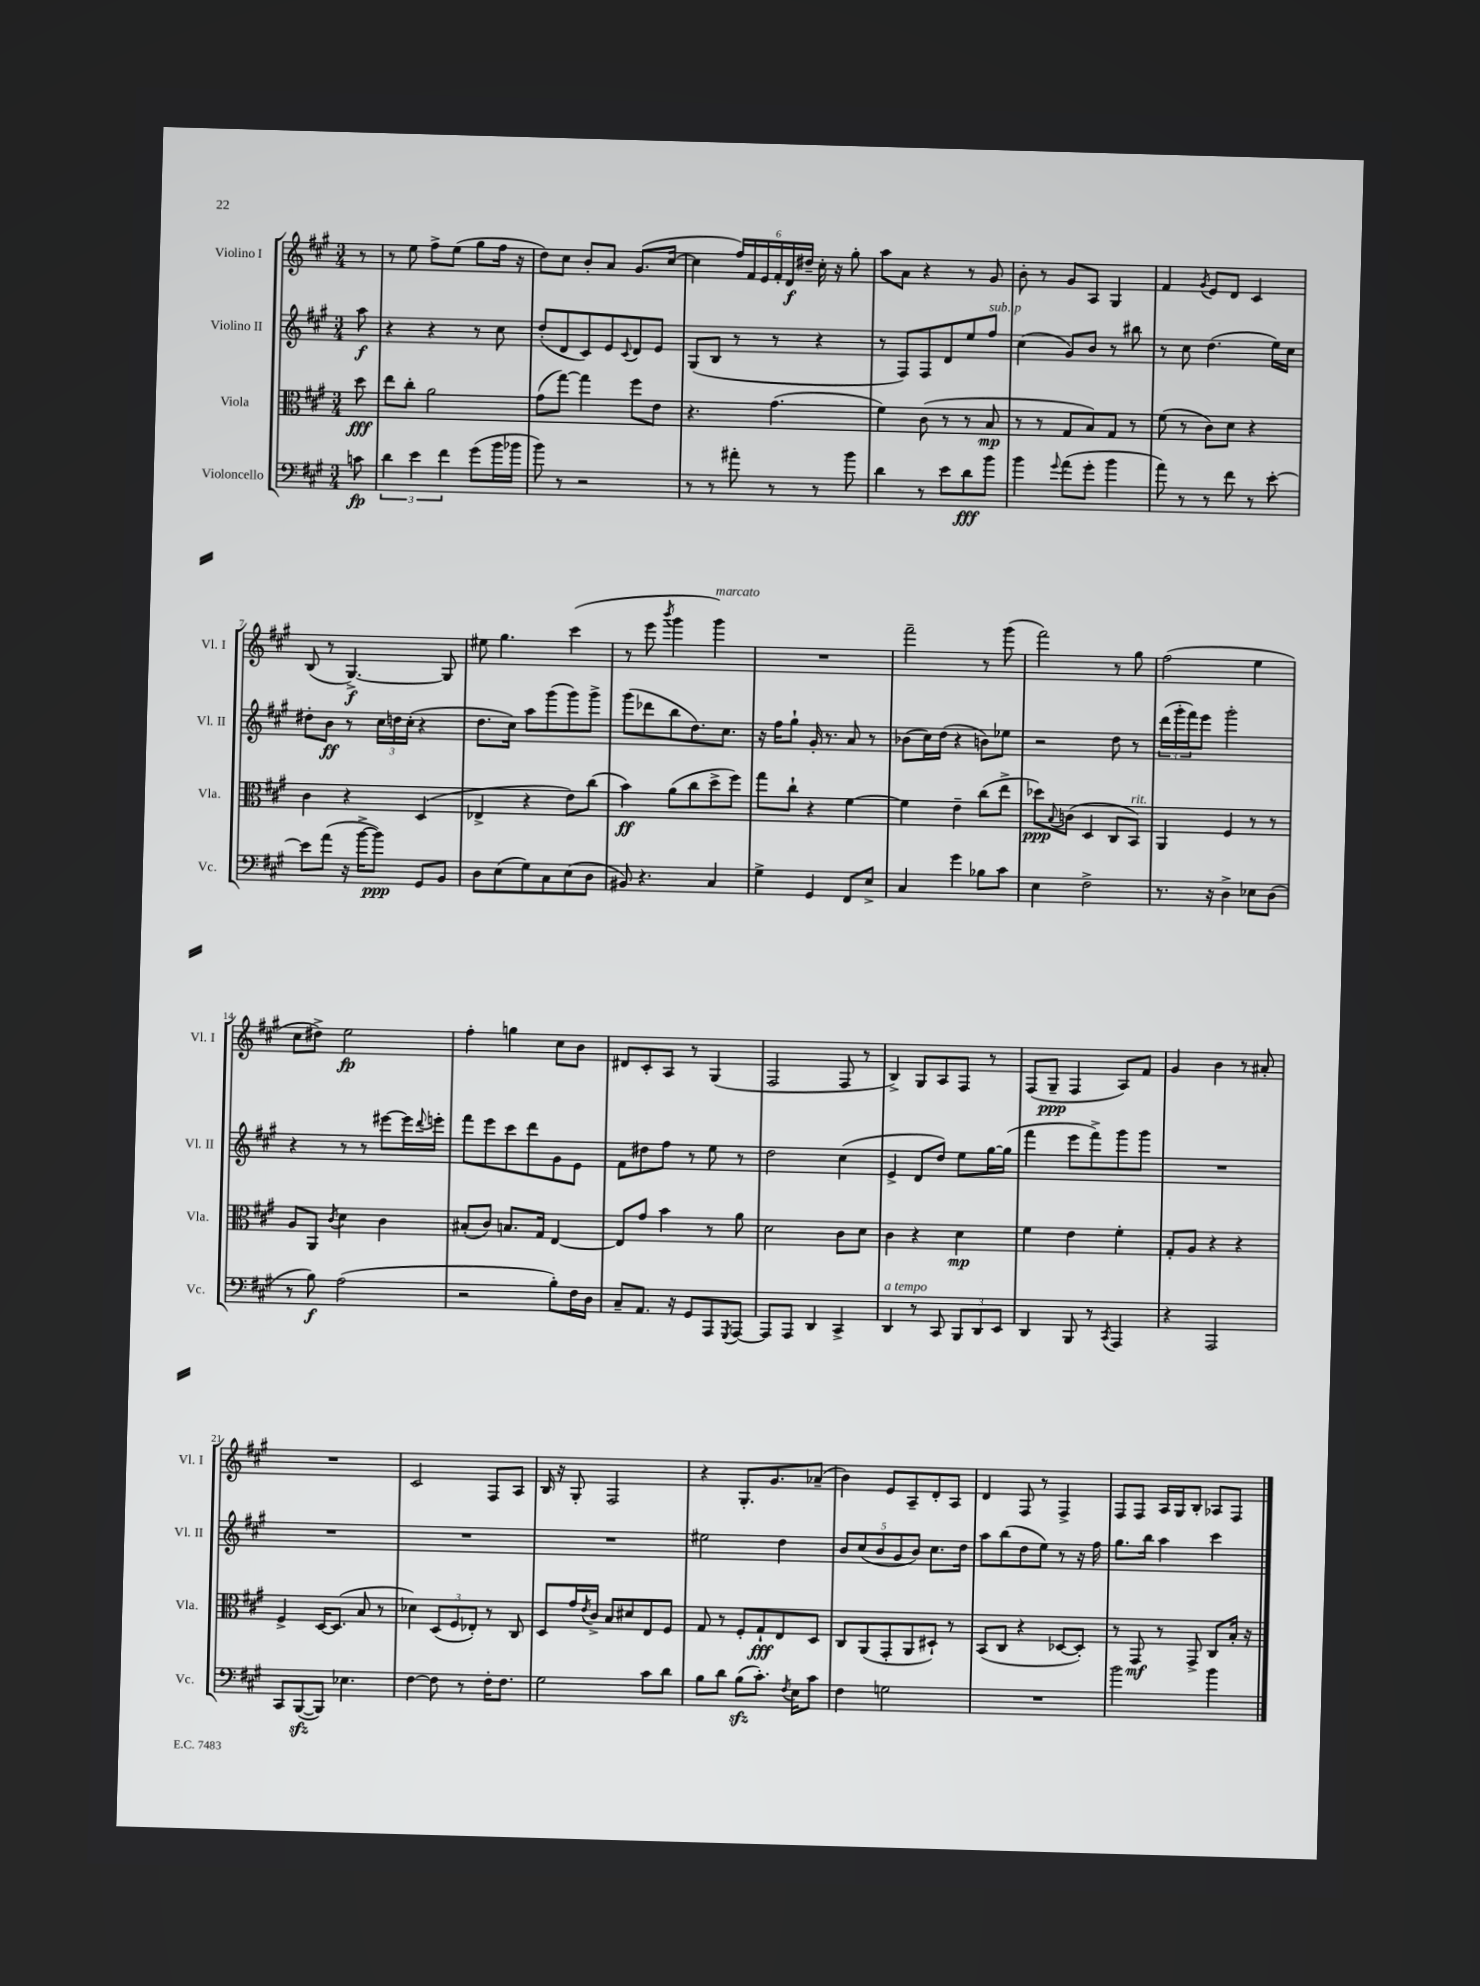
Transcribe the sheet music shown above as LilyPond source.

<<
\new StaffGroup <<
\new Staff = "s0" \with { instrumentName = "Violino I" shortInstrumentName = "Vl. I" } {
    \clef treble \key a \major \numericTimeSignature \time 3/4 \partial 8
    r8 |
    r8 e''8 fis''8-> e''8( gis''8 fis''16 r16 |
    d''8) cis''8 b'8-. a'8 gis'8.( cis''16~ |
    cis''4 \tuplet 6/4 { fis''16) fis'16 e'16 fis'16-. d'16\f dis''16-- } cis''16-. r16 gis''8-. |
    a''8 a'8 r4 r8 gis'8 |
    b'8-. r8 gis'8 a8 gis4 |
    fis'4 \acciaccatura { gis'8 } e'8 d'8 cis'4 |
    b8( r8 gis4.~->\f) gis8 |
    eis''8 gis''4. cis'''4( |
    r8 e'''8 \acciaccatura { b'''8 } gis'''4 gis'''4^\markup { \italic "marcato" }) |
    R2. |
    fis'''2-- r8 gis'''8( |
    fis'''2) r8 gis''8 |
    fis''2( e''4 |
    cis''8 dis''8->) e''2\fp |
    fis''4-. g''4 cis''8 b'8 |
    dis'8 cis'8-. a8 r8 gis4( |
    fis2 fis8 r8 |
    b4->) gis8 a8 fis8 r8 |
    fis8( gis8--\ppp fis4 a8) fis'8 |
    gis'4 b'4 r8 ais'8-. |
    R2. |
    cis'2 fis8 a8 |
    b16 r16 gis8-. fis2 |
    r4 gis8.-. gis'8. aes'8--( |
    b'4) e'8 a8-- d'8-. a8 |
    d'4 fis8 r8 fis4-> |
    fis8 fis8 a16 gis16 b8-. aes8 fis8 \bar "|." |
}
\new Staff = "s1" \with { instrumentName = "Violino II" shortInstrumentName = "Vl. II" } {
    \clef treble \key a \major \numericTimeSignature \time 3/4 \partial 8
    a''8\f |
    r4 r4 r8 cis''8 |
    d''8-.( d'8 cis'8) e'8 \appoggiatura { cis'8 } d'8 e'8 |
    gis8( b8 r8 r8 r4 |
    r8 fis8) fis8 d'8 e''8 fis''8^\markup { \italic "sub. p" } |
    cis''4( gis'8) b'8 r8 bis''8 |
    r8 cis''8 d''4.( e''16) cis''16 |
    dis''8-. b'8\ff r8 \tuplet 3/2 { cis''16 d''16 cis''16-.( } r4 |
    d''8. cis''16) a''8 gis'''8( gis'''8) gis'''8-> |
    gis'''8( des'''8 b''8 d''8.) cis''8. |
    r16 fis''16 gis''8-! gis'16-. r8. a'8 r8 |
    bes'8( cis''16) d''16( r4 b'8) ees''8 |
    r2 d''8 r8 |
    \tuplet 3/2 { d'''16( gis'''16-. fis'''16) } e'''8 gis'''2-. |
    r4 r8 r8 eis'''8~ eis'''16 \appoggiatura { d'''8 } e'''16-. |
    fis'''8 e'''8 cis'''8 d'''8 gis'8 e'8 |
    fis'8 dis''8 fis''8 r8 e''8 r8 |
    d''2 cis''4( |
    e'4-> d'8 d''8) e''8 gis''16~ gis''16( |
    fis'''4 e'''8 fis'''8->) gis'''8 gis'''8 |
    R2. |
    R2. |
    R2. |
    R2. |
    eis''2 d''4 |
    \tuplet 5/4 { b'8 cis''8( b'8 gis'8 b'8) } cis''8. d''16 |
    a''8 b''8( d''8 e''8) r8 r16 fis''16 |
    gis''8. b''16 a''4 cis'''4 \bar "|." |
}
\new Staff = "s2" \with { instrumentName = "Viola" shortInstrumentName = "Vla." } {
    \clef alto \key a \major \numericTimeSignature \time 3/4 \partial 8
    d''8\fff |
    e''8 cis''8-. a'2 |
    gis'8( gis''8~) gis''4 fis''8 e'8 |
    r4. gis'4.( |
    fis'4) cis'8( r8 r8 b8\mp |
    r8 r8 gis8 b8) gis8 r8 |
    fis'8( r8 cis'8) d'8 r4 |
    cis'4 r4 d4( |
    ees4-> r4 e'8) cis''8( |
    b'4\ff) a'8( cis''8 d''8-> fis''8) |
    gis''8 cis''8-! r4 fis'4~ |
    fis'4 e'4-- cis''8( e''8-> |
    des''8\ppp) \appoggiatura { b8 } c'8( d4 cis8 b,8^\markup { \italic "rit." }) |
    a,4 fis4 r8 r8 |
    a8 a,8 \acciaccatura { cis'8 } d'4 cis'4 |
    bis8-.( cis'8) b8. gis16 e4~ |
    e8 gis'8 b'4 r8 a'8 |
    d'2 cis'8 d'8 |
    cis'4 r4 d'4\mp |
    fis'4 e'4 fis'4-. |
    gis8-. a8 r4 r4 |
    fis4-> d16~ d8.( b8 r8 |
    des'4) \tuplet 3/2 { d8( fis8 ees8-.) } r8 cis8 |
    d8 gis'16 \acciaccatura { e'8 } cis'16-> b8 dis'8 e8 fis8 |
    gis8 r8 fis8-. gis8-!\fff e8 d8 |
    cis8 a,8( gis,8-. a,8 dis8-!) r8 |
    b,8( cis8 r4 des8~ des8-.) |
    r8 gis,8\mf r8 gis,8-> cis8 b16-. r16 \bar "|." |
}
\new Staff = "s3" \with { instrumentName = "Violoncello" shortInstrumentName = "Vc." } {
    \clef bass \key a \major \numericTimeSignature \time 3/4 \partial 8
    c'8\fp |
    \tuplet 3/2 { d'4 e'4 fis'4 } gis'8( b'16 bes'16 |
    b'8) r8 r2 |
    r8 r8 ais'8-. r8 r8 b'8 |
    d'4 r8 e'8 d'8\fff b'8 |
    b'4 \appoggiatura { gis'8 } a'8( gis'8-. b'4 |
    a'8) r8 r8 fis'8 r8 e'8~-. |
    e'8 a'8( r16 b'16~-> b'8\ppp) gis,8 b,8 |
    d8 e8( gis8) cis8 e8( d8 |
    bis,8) r4. cis4 |
    gis4-> gis,4 fis,8 e8-> |
    cis4 gis'4 bes8 cis'8 |
    e4 fis2-> |
    r8. r16 d4-> ees8 d8( |
    r8 b8\f) a2( |
    r2 b8-.) fis16 d16 |
    cis8-- a,8. r16 gis,8 a,,8 \acciaccatura { gis,,8 } a,,8~ |
    a,,8 a,,8 d,4 cis,4-> |
    d,4^\markup { \italic "a tempo" } r8 cis,8 \tuplet 3/2 { b,,8 d,8 e,8 } |
    d,4 b,,8 r8 \acciaccatura { cis,8 } a,,4 |
    r4 a,,2 |
    cis,8 b,,8~\sfz( b,,8) ees4. |
    fis4~ fis8 r8 fis16-. fis8. |
    gis2 cis'8 d'8 |
    b8 d'8 b8\sfz( cis'8.-.) \acciaccatura { fis8 } e16 cis'8 |
    fis4 g2 |
    R2. |
    b'2 b'4 \bar "|." |
}
>>
>>
